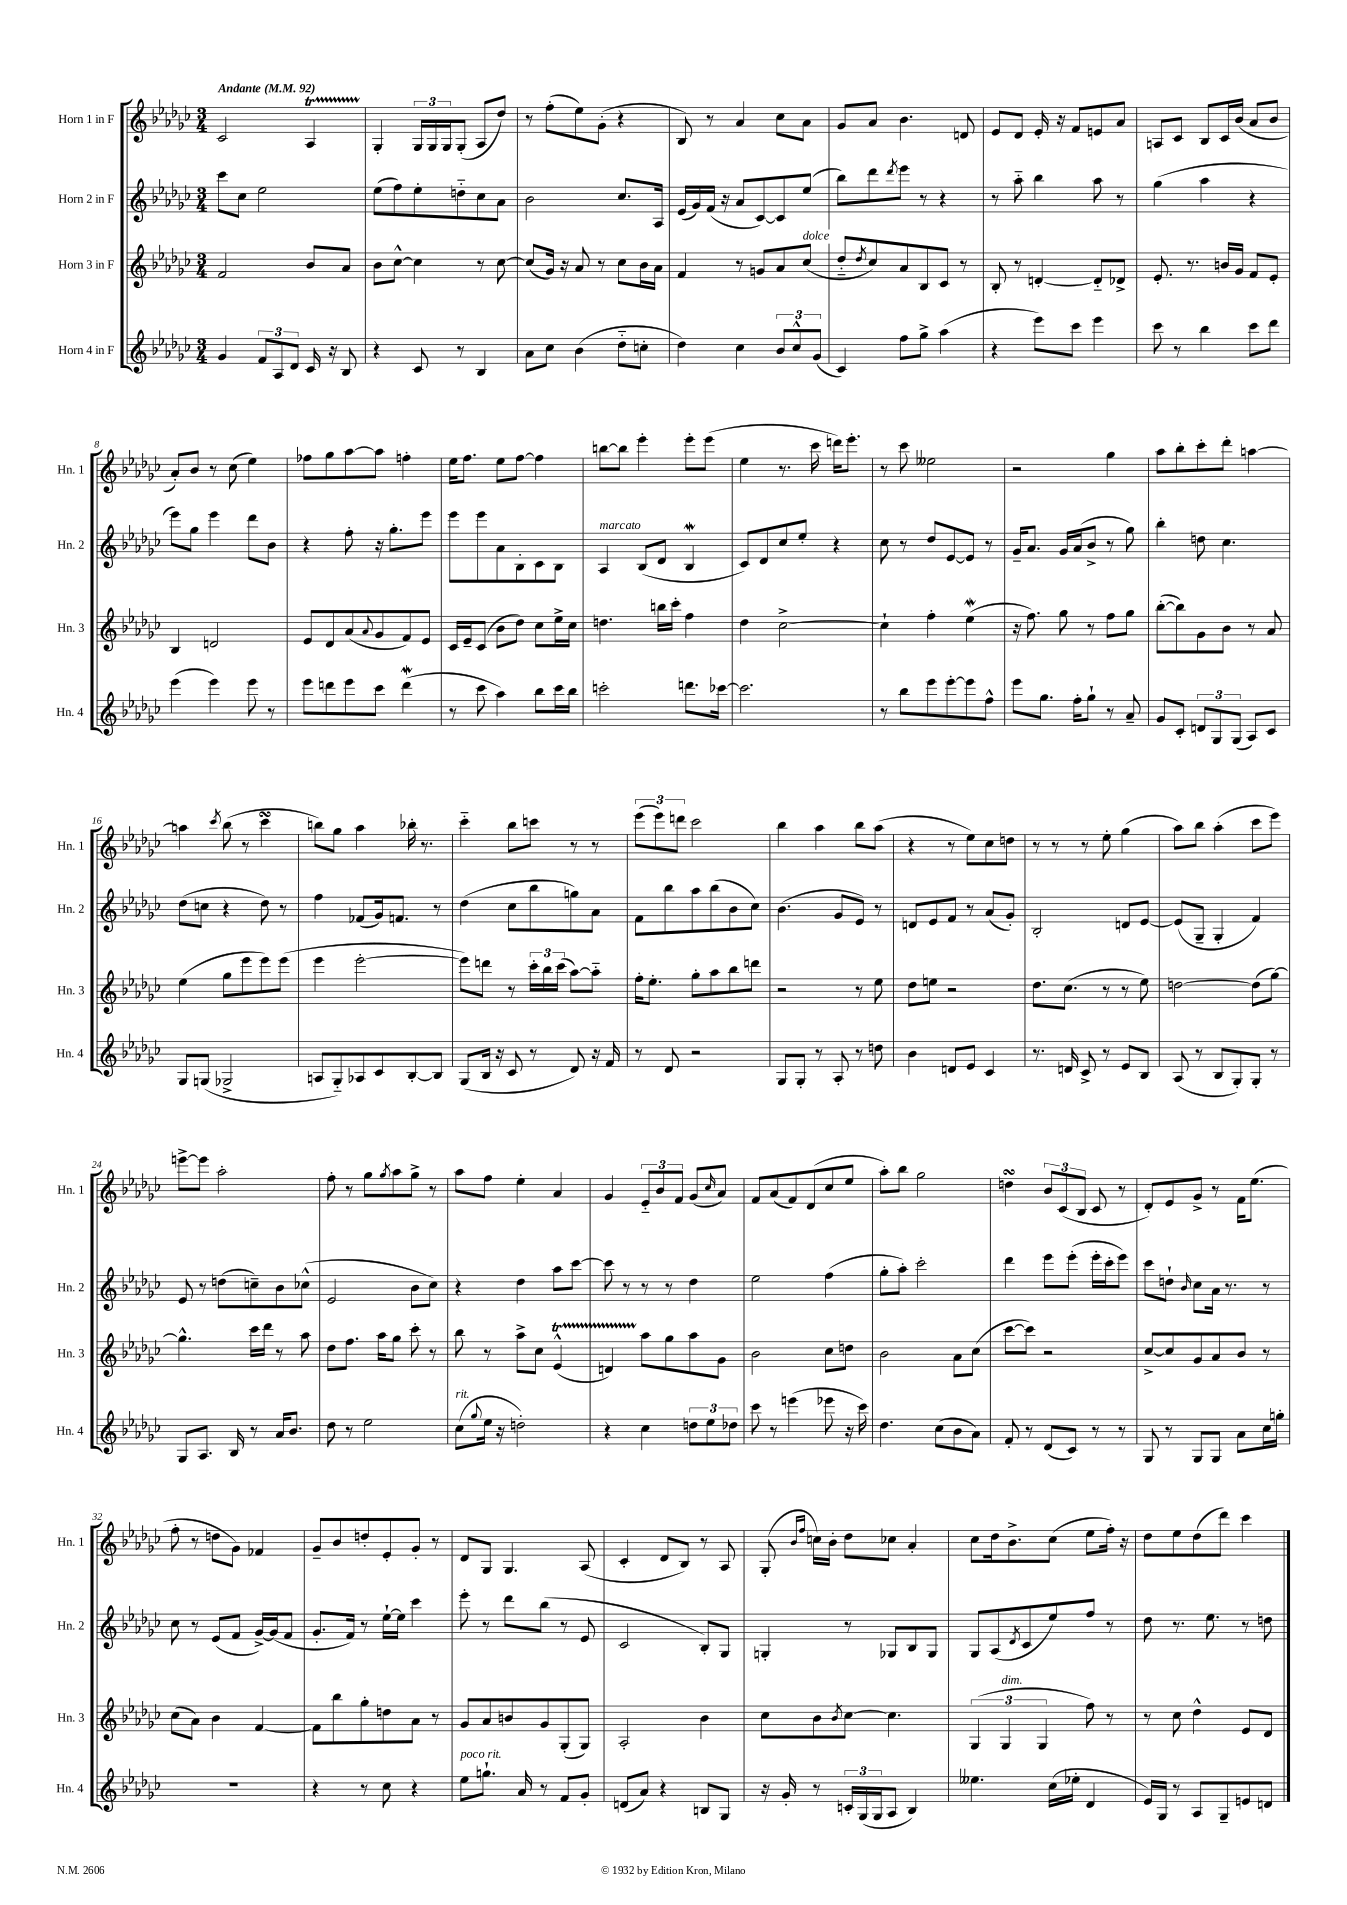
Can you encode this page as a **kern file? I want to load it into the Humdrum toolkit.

**kern	**kern	**kern	**kern
*part4	*part3	*part2	*part1
*staff4	*staff3	*staff2	*staff1
*I"Horn 4 in F	*I"Horn 3 in F	*I"Horn 2 in F	*I"Horn 1 in F
*I'Hn. 4	*I'Hn. 3	*I'Hn. 2	*I'Hn. 1
*clefG2	*clefG2	*clefG2	*clefG2
*k[b-e-a-d-g-c-]	*k[b-e-a-d-g-c-]	*k[b-e-a-d-g-c-]	*k[b-e-a-d-g-c-]
*M3/4	*M3/4	*M3/4	*M3/4
*MM92	*MM92	*MM92	*MM92
=1	=1	=1	=1
!	!	!	!LO:TX:a:B:t=Andante
4g-/	2f/	8ccc-\L	2c-/
.	.	8cc-\J	.
12f/L	.	2ee-\	.
12A-/	.	.	.
12d-/J	.	.	.
16c-/	8b-/L	.	4A-T/
16r	.	.	.
8B-/	8a-/J	.	.
=2	=2	=2	=2
4r	8b-\L	(8ee-\L	4G-'/
.	[8cc-^^\J	8ff\)	.
8c-/	4cc-\]	8ee-'\	24G-/LL
.	.	.	24G-/
.	.	.	24G-/J
8r	.	8ddn\	(8G-'/J
4B-/	8r	8cc-\	8A-/L
.	[8cc-\	8a-\J	8dd-/J)
=3	=3	=3	=3
8a-\L	(8cc-/L]	2b-\	8r
8cc-\J	16g-/Jk)	.	(8ff'\L
.	16r	.	.
(4b-\	8a-/	.	8ee-\)
.	8r	.	(8g-'\J
8dd-\L	8cc-\L	8.cc-/L	4r
8ccn'\J	16b-\L	.	.
.	16a-\JJ	16A-/Jk	.
=4	=4	=4	=4
4dd-\)	4f/	(16e-/LL	8B-/)
.	.	16g-/)	.
.	.	(16f/JJ	8r
.	.	16r	.
4cc-\	8r	8a-/L	4a-/
.	8gn/L	[8c-/)	.
12b-/L	8a-/	8c-/]	8cc-\L
12cc-^^/	.	.	.
!	!LO:TX:a:i:t=dolce	!	!
.	(8cc-/J	(8ee-/J	8a-\J
(12g-/J	.	.	.
=5	=5	=5	=5
4c-/)	8dd-/L	8bb-\L)	8g-/L
.	8qdd-/	.	.
.	8cc-/)	8ddd-\	8a-/J
.	.	8qddd-/	.
8ff\L	8a-/	8eee-\J	4.b-\
8gg-^\J	8B-/	8r	.
(4aa-\	8c-/J	4r	.
.	8r	.	8dn/
=6	=6	=6	=6
4r	8B-'/	8r	8e-/L
.	8r	8aa-\	8d-/J
8eee-\L)	[4dn'/	4bb-\	16e-'/
.	.	.	16r
8ccc-\J	.	.	8f/L
4eee-\	8d/L]	8aa-\	8en/
.	8d-X^/J	8r	8a-/J
=7	=7	=7	=7
8ccc-\	8.e-'/	(4gg-\	8An/L
8r	.	.	8c-/J
.	8.r	.	.
4bb-\	.	4aa-\	8B-/L
.	16bn/LL	.	16c-/L
.	16g-/JJ	.	(16b-/JJ
8ccc-\L	8f/L	4r	8a-/L
8ddd-\J	8e-'/J	.	8b-/J
!!LO:LB:g=z
=8	=8	=8	=8
(4eee-\	4B-/	8eee-\L)	8a-'/L)
.	.	8gg-\J	8b-/J
4eee-\)	2dn/	4eee-\	8r
.	.	.	(8cc-\
8eee-\	.	8ddd-\L	4ee-\)
8r	.	8b-\J	.
=9	=9	=9	=9
8eee-\L	8e-/L	4r	8ff-X\L
8dddn\	8d-/	.	8gg-\
8eee-\	(8a-/	8ff'\	[8aa-\
.	8qqa-/	.	.
8ccc-\J	8g-/	16r	8aa-\J]
.	.	8.gg-'\L	.
(4dddW\	8f/)	.	4ffn'\
.	8e-/J	8eee-\J	.
=10	=10	=10	=10
8r	16c-/LL	8eee-\L	16ee-\KL
.	16e-~/J	.	8.ff\J
8ccc-\	(8c-/J	8eee-\	.
4aa-\)	8b-\L	8a-\	8ee-\L
.	8dd-\J)	8B-'\	[8ff\J
8bb-\L	8cc-\L	8c-\	4ff\]
16ccc-\L	16ee-^\L	8B-\J	.
16bb-\JJ	16cc-\JJ	.	.
=11	=11	=11	=11
!	!	!LO:TX:a:i:t=marcato	!
2cccn'\	4.ddn\	4A-/	[8bbn\L
.	.	.	8bb\J]
.	.	(8B-/L	4eee-'\
.	16bbn\LL	8d-/J	.
.	16ccc-'\JJ	.	.
8.dddn\L	4ff\	4B-W/	8eee-'\L
.	.	.	(8eee-\J
[16ccc-X\Jk	.	.	.
=12	=12	=12	=12
2.ccc-\]	4dd-\	8c-/L)	4ee-\
.	.	8d-/	.
.	[2cc-^\	8cc-/	8.r
.	.	8ee-'/J	.
.	.	.	16ccc-\
.	.	4r	16dddn\KL)
.	.	.	8.eee-'\J
=13	=13	=13	=13
8r	4cc-`\]	8cc-\	8r
8bb-\L	.	8r	8ccc-\
8eee-\	4ff'\	8dd-/L	2ee--X\
[8eee-'\	.	[8e-/	.
8eee-\]	(4ee-W\	8e-/J]	.
8ff^^\J	.	8r	.
=14	=14	=14	=14
8eee-\L	16r	16g-~/KL	2r
.	8.ff\)	8.a-/J	.
8.gg-\J	.	.	.
.	8gg-\	16g-/LL	.
16ff'\KL	.	(16a-/J	.
8gg-`\J	8r	8b-^/J	.
8r	8ff\L	8r	4gg-\
8a-~/	8gg-\J	8gg-\)	.
=15	=15	=15	=15
8g-/L	([8bb-'\L	4bb-'\	8aa-\L
8c-'/J	8bb-\])	.	8bb-'\
12dn/L	8g-\	8ddn\	8ccc-'\
12G-/	.	.	.
.	8b-\J	4.cc-\	8ddd-'\J
(12G-/J	.	.	.
8A-/L)	8r	.	[4aan\
8c-/J	8a-/	.	.
!!LO:LB:g=z
=16	=16	=16	=16
8G-/L	(4ee-\	(8dd-\L	4aan\]
(8Gn/J	.	8ccn\J	.
.	.	.	8qccc-/
2G-X^/	8gg-\L	4r	(8bb-\
.	8eee-\	.	8r
.	8eee-\)	8dd-\)	4ccc-sSSs\
.	(8eee-\J	8r	.
=17	=17	=17	=17
8An/L	4eee-\	4ff\	8bbn\L)
8G-/)	.	.	8gg-\J
8A-X/	[2eee-'\	(8f-X/L	4aa-\
8c-/	.	16g-/k)	.
.	.	8.fn/J	.
[8B-'/	.	.	16bb-X'\
.	.	.	8.r
8B-/J]	.	8r	.
=18	=18	=18	=18
(8G-/L	8eee-\L])	(4dd-\	4ccc-\
16B-/Jk	8dddn\J	.	.
16r	.	.	.
8c-/	8r	8cc-\L	8bb-\L
8r	24ccc-'\LL	8bb-\	8cccn\J
.	24bb-\	.	.
.	(24ccc-\JJ	.	.
8d-/)	[8aa-\L)	8ggn\)	8r
16r	8aa-\J]	8a-\J	8r
16f/	.	.	.
=19	=19	=19	=19
8r	16ff'\KL	8f\L	(12eee-\L
.	8.ee-'\J	.	.
.	.	.	12eee-\)
8d-/	.	8bb-\	.
.	.	.	12dddn\J
2r	8gg-'\L	8aa-\	2ccc-\
.	8aa-\	(8bb-\	.
.	8bb-\	8b-\	.
.	8dddn\J	8cc-\J)	.
=20	=20	=20	=20
8G-/L	2r	(4.b-\	4bb-\
8G-'/J	.	.	.
8r	.	.	4aa-\
8A-'/	.	8g-/L	.
8r	8r	8e-/J)	8bb-\L
8ddn\	8ee-\	8r	(8aa-\J
=21	=21	=21	=21
4b-\	8dd-\L	8dn/L	4r
.	8een\J	8e-/	.
8dn/L	2r	8f/J	8r
8e-/J	.	8r	8ee-\L)
4c-/	.	(8a-/L	8cc-\
.	.	8g-'/J)	8ddn\J
=22	=22	=22	=22
8.r	8.dd-\L	2B-'/	8r
.	.	.	8r
16dn/	(8.cc-\J	.	.
8c-^/	.	.	8r
8r	8r	.	8ee-'\
8e-/L	8r	8dn/L	(4gg-\
8B-/J	8ee-\)	[8e-/J	.
=23	=23	=23	=23
(8A-/	[2ddn\	(8e-/L]	8aa-\L)
8r	.	8G-~/J	8bb-\J
8B-/L	.	4G-'/	(4aa-'\
8G-'/)	.	.	.
8G-'/J	(8dd\L]	4f/)	8ccc-\L
8r	[8gg-\J)	.	8eee-\J)
!!LO:LB:g=z
=24	=24	=24	=24
8G-/L	4.gg-^^\]	8e-/	[8eeen^\L
8.A-/J	.	8r	8eee\J]
.	.	(8ddn\L	2aa-'\
16B-/	.	.	.
8r	16ccc-\LL	8ccn~\)	.
.	16ddd-\JJ	.	.
16a-/KL	8r	8b-\	.
8.b-/J	.	.	.
.	8aa-\	(8cc-X^^\J	.
=25	=25	=25	=25
8dd-\	8dd-\L	2e-/	8ff'\
8r	8.ff\J	.	8r
2ee-\	.	.	8gg-\L
.	16aa-\KL	.	.
.	.	.	8qgg-/
.	8gg-\J	.	8aa-\
.	8ccc-'\	8b-\L	8gg-^\J
.	8r	8cc-\J)	8r
=26	=26	=26	=26
!LO:TX:a:i:t=rit.	!	!	!
(8cc-\L	8bb-\	4r	8aa-\L
8qqgg-/	.	.	.
16ee-\Jk	8r	.	8ff\J
16r	.	.	.
2ddn'\)	8aa-^\L	4dd-\	4ee-'\
.	8cc-\J	.	.
.	(4e-T^^/	8aa-\L	4a-/
.	.	[8ccc-\J	.
=27	=27	=27	=27
4r	4dnTTT/)	8ccc-\]	4g-/
.	.	8r	.
4cc-\	8aa-\L	8r	12e-/L
.	.	.	12b-/
.	8gg-\	8r	.
.	.	.	12f/J
12ddn\L	8aa-\	4dd-\	(8g-/L
12ee-\	.	.	.
.	.	.	16qqcc-/
.	8g-\J	.	8a-/J)
12dd-X\J	.	.	.
=28	=28	=28	=28
8ccc-\	2b-\	2ee-\	8f/L
8r	.	.	(8a-/
(4eeen\	.	.	8f/)
.	.	.	(8d-/
8eee-X\	8cc-\L	(4ff\	8cc-/
16r	8ddn\J	.	8ee-/J
16ccc-\)	.	.	.
=29	=29	=29	=29
4.dd-\	2b-\	8gg-'\L	8aa-'\L)
.	.	8aa-'\J)	8bb-\J
.	.	2ccc-'\	2gg-\
(8cc-\L	.	.	.
8b-\	8a-\L	.	.
8a-\J)	(8cc-\J	.	.
=30	=30	=30	=30
8f'/	[8ccc-\L	4ddd-\	4ddnsSsS\
8r	8ccc-\J])	.	.
(8d-/L	2r	8eee-\L	12b-/L
.	.	.	(12c-/
8c-/J)	.	(8eee-'\J	.
.	.	.	12B-/J
8r	.	16eee-'\LL	8c-/
.	.	16ccc-'\J	.
8r	.	8eee-\J)	8r
=31	=31	=31	=31
8G-/	[8cc-^/L	8ccc-\L	8d-'/L)
8r	8cc-/]	8ddn`\J	8e-/
.	.	16qqb-/	.
8G-/L	8g-/	8cc-\L	8g-^/J
8G-/J	8a-/	16a-\Jk	8r
.	.	8.r	.
8a-\L	8b-/J	.	16f\KL
.	.	.	(8.ee-\J
16cc-\L	8r	8r	.
16ggn'\JJ	.	.	.
!!LO:LB:g=z
=32	=32	=32	=32
2.r	(8cc-\L	8cc-\	8ff'\
.	8a-\J)	8r	8r
.	4b-\	(8e-/L	8ddn\L
.	.	8f/J	8g-\J)
.	[4f/	[16g-^/LL)	4f-X/
.	.	(16g-/J]	.
.	.	8f/J	.
=33	=33	=33	=33
4r	8f\L]	8.g-'/L	8g-~/L
.	8bb-\	.	8b-/
.	.	16f/Jk)	.
8r	8gg-'\	8r	8ddn'/
8cc-\	8ddn\	[16ee-`\LL	8e-'/
.	.	16ee-\JJ]	.
4r	8a-\J	4ccc-\	8g-'/J
.	8r	.	8r
=34	=34	=34	=34
!LO:TX:a:i:t=poco rit.	!	!	!
8ee-\L	8g-/L	8eee-'\	8d-/L
8.ggn`\J	8a-/	8r	8G-/J
.	8bn/	8ddd-\L	4.G-/
16a-/	.	.	.
8r	8g-/	(8bb-\J	.
8f/L	(8G-'/	8r	.
8g-'/J	8G-/J)	8e-/	(8A-/
=35	=35	=35	=35
(8dn/L	2A-'/	2c-/	4c-'/
8a-/J)	.	.	.
4r	.	.	8d-/L
.	.	.	8B-/J)
8Bn/L	4b-\	8B-'/L)	8r
8G-/J	.	8G-/J	8A-/
=36	=36	=36	=36
16r	8cc-\L	4Gn'/	(8G-'/
16g-'/	.	.	.
.	.	.	16qqb-/LL
.	.	.	16qqff/JJ
8r	8b-\	.	16ccn\LL)
.	.	.	16b-'\JJ
.	8qb-/	.	.
24cn'/LL	[8cc-\J	8r	8dd-\L
(24G-/	.	.	.
24G-/J	.	.	.
8A-/J	4.cc-\]	8G-X/L	8cc-X\J
4B-/)	.	8B-/	4a-'/
.	.	8G-/J	.
=37	=37	=37	=37
4.ee--X\	(6G-/	8G-/L	8cc-\L
.	.	(8A-/	16dd-\k
!	!LO:TX:a:i:t=dim.	!	!
.	6G-/	.	.
.	.	.	8.b-^\
.	.	8qd-/	.
.	.	8c-/	.
.	6G-/	.	.
(16cc-\LL	.	8ee-/)	(8cc-\J
16ee-X'\JJ	.	.	.
4d-/	8ff\)	8ff/J	8ee-\L
.	8r	8r	16ff'\Jk)
.	.	.	16r
=38	=38	=38	=38
16e-/LL)	8r	8dd-\	8dd-\L
16G-/JJ	.	.	.
8r	8cc-\	8.r	8ee-\
8A-/L	4dd-^^\	.	(8dd-\
.	.	8.ee-\	.
8G-~/	.	.	8ddd-\J)
8en/	8e-/L	8r	4ccc-\
8dn/J	8d-/J	8ddn\	.
==	==	==	==
*-	*-	*-	*-
